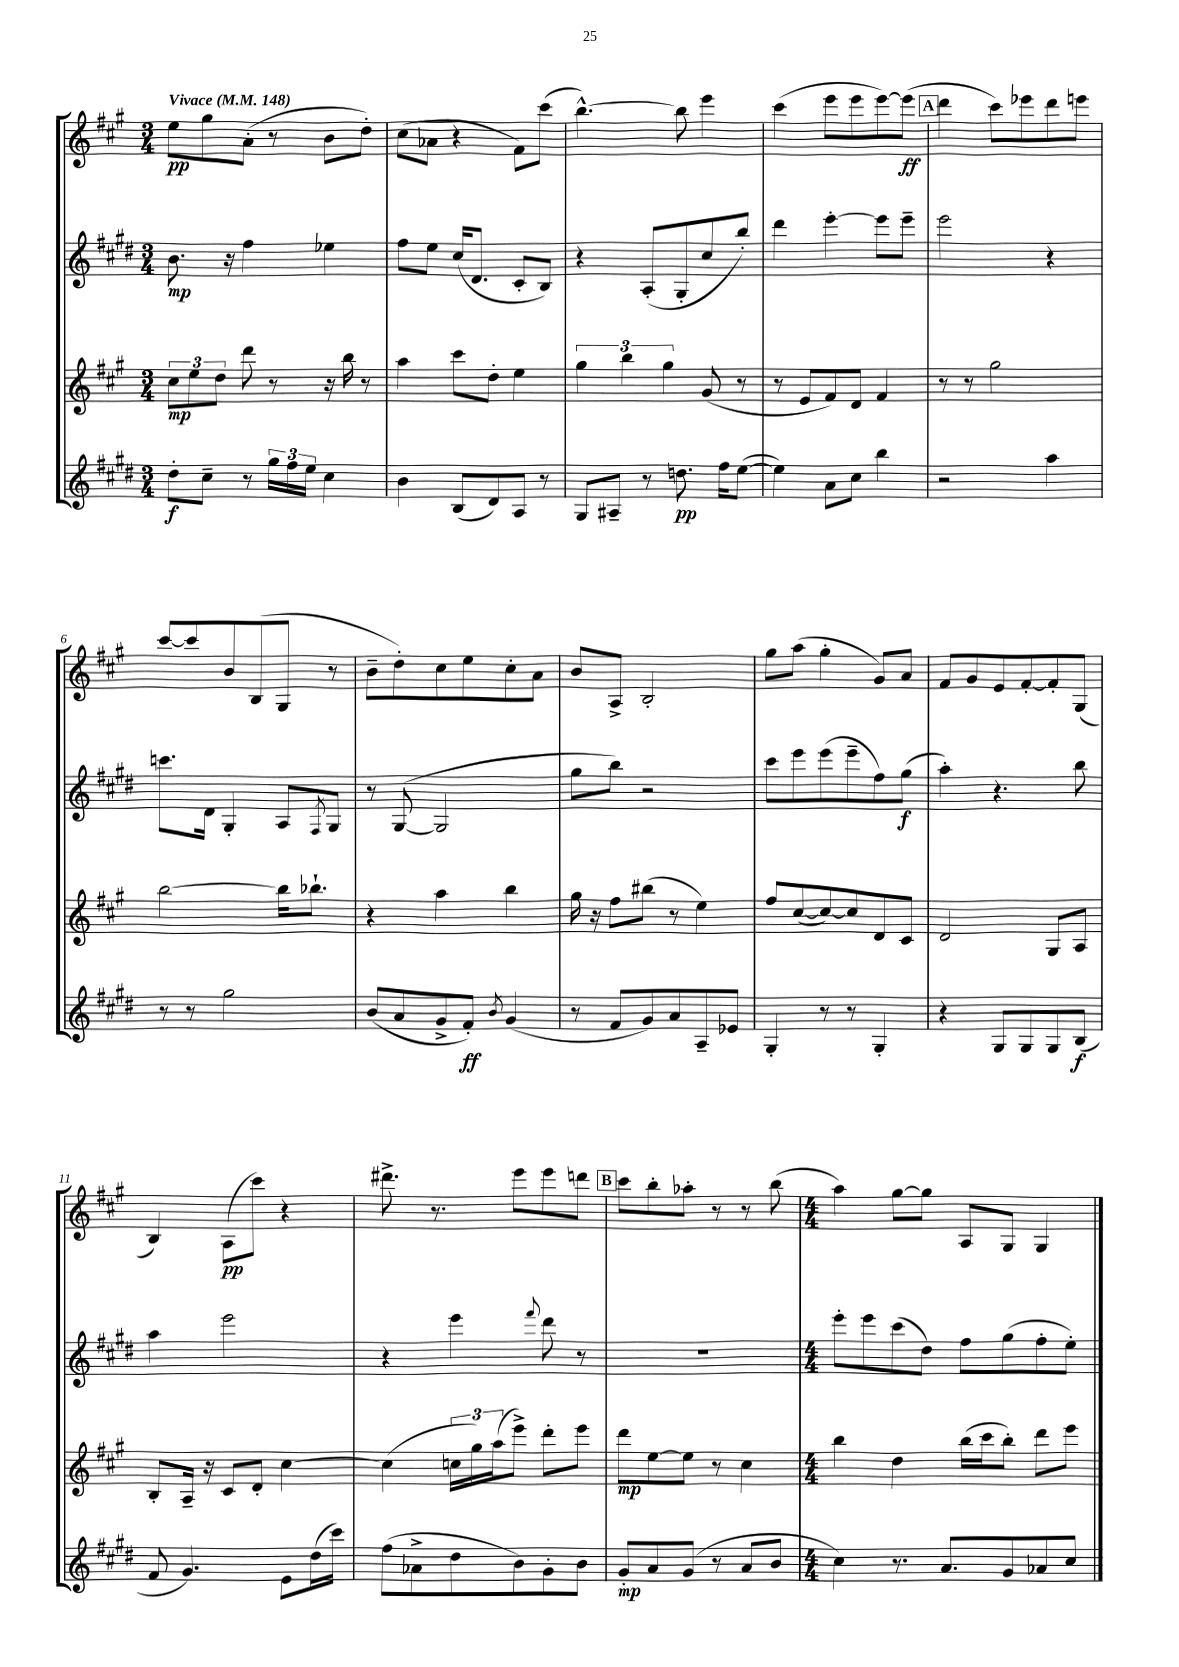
<<
\new StaffGroup <<
\new Staff = "s0" {
    \clef treble \key a \major \numericTimeSignature \time 3/4 \tempo "Vivace" 4 = 148
    e''8\pp gis''8 a'8-.( r8 b'8 d''8-.) |
    cis''8( aes'8 r4 fis'8) cis'''8( |
    b''4.~-^) b''8 e'''4 |
    cis'''4( e'''8 e'''8 e'''8~) e'''8\ff( |
    \mark \markup { \box "A" } d'''4 cis'''8) ees'''8 d'''8 e'''8 |
    cis'''8~ cis'''8 b'8 b8( gis8 r8 |
    b'8-- d''8-.) cis''8 e''8 cis''8-. a'8 |
    b'8 a8-> b2-. |
    gis''8 a''8( gis''4-. gis'8) a'8 |
    fis'8 gis'8 e'8 fis'8~-. fis'8-. gis8( |
    b4) a8\pp( cis'''8) r4 |
    dis'''8.-> r8. e'''8 e'''8 d'''8 |
    \mark \markup { \box "B" } cis'''8 b''8-. aes''8-. r8 r8 b''8( |
    \numericTimeSignature \time 4/4 a''4) gis''8~ gis''8 a8 gis8 gis4 \bar "|." |
}
\new Staff = "s1" {
    \clef treble \key e \major \numericTimeSignature \time 3/4
    b'8.\mp r16 fis''4 ees''4 |
    fis''8 e''8 cis''16( dis'8. cis'8-. b8) |
    r4 a8-.( gis8-. cis''8 b''8-.) |
    dis'''4 e'''4~-. e'''8 e'''8-- |
    \mark \markup { \box "A" } e'''2 r4 |
    c'''8. dis'16 gis4-. a8 \acciaccatura { fis8 } gis8 |
    r8 gis8~( gis2 |
    gis''8 b''8) r2 |
    cis'''8 e'''8 e'''8( e'''8-- fis''8) gis''8\f( |
    a''4-.) r4. b''8 |
    a''4 e'''2 |
    r4 e'''4 \appoggiatura { fis'''8 } dis'''8 r8 |
    \mark \markup { \box "B" } R2. |
    \numericTimeSignature \time 4/4 e'''8-. e'''8 cis'''8( dis''8) fis''8 gis''8( fis''8-. e''8-.) \bar "|." |
}
\new Staff = "s2" {
    \clef treble \key a \major \numericTimeSignature \time 3/4
    \tuplet 3/2 { cis''8\mp e''8 d''8 } d'''8 r8 r16 b''16 r8 |
    a''4 cis'''8 d''8-. e''4 |
    \tuplet 3/2 { gis''4 b''4 gis''4 } gis'8( r8 |
    r8 e'8 fis'8) d'8 fis'4 |
    \mark \markup { \box "A" } r8 r8 gis''2 |
    b''2~ b''16 bes''8.-! |
    r4 a''4 b''4 |
    gis''16 r16 fis''8 bis''8( r8 e''4) |
    fis''8 cis''8~( cis''8~) cis''8 d'8 cis'8 |
    d'2 gis8 a8 |
    b8-. a16-- r16 cis'8 d'8-. cis''4~ |
    cis''4( \tuplet 3/2 { c''16 gis''16) a''16( } e'''8->) d'''8-. e'''8 |
    \mark \markup { \box "B" } d'''8\mp e''8~ e''8 r8 cis''4 |
    \numericTimeSignature \time 4/4 b''4 d''4 b''16( cis'''16 b''8-.) d'''8 e'''8 \bar "|." |
}
\new Staff = "s3" {
    \clef treble \key e \major \numericTimeSignature \time 3/4
    dis''8-.\f cis''8-- r8 \tuplet 3/2 { gis''16 fis''16 e''16 } cis''4 |
    b'4 b8( dis'8) a8 r8 |
    gis8 ais8-- r8 d''8.\pp fis''16 e''8~( |
    e''4) a'8 cis''8 b''4 |
    \mark \markup { \box "A" } r2 a''4 |
    r8 r8 gis''2 |
    b'8( a'8 gis'8-> fis'8-.\ff) \acciaccatura { b'8 } gis'4( |
    r8 fis'8 gis'8) a'8 a8-- ees'8 |
    gis4-. r8 r8 gis4-. |
    r4 gis8 gis8 gis8 b8\f( |
    fis'8 gis'4.) e'8 dis''16( cis'''16) |
    fis''8( aes'8-> dis''8 b'8) gis'8-. b'8 |
    \mark \markup { \box "B" } gis'8-.\mp a'8 gis'8( r8 a'8 b'8 |
    \numericTimeSignature \time 4/4 cis''4) r8. a'8. gis'8 aes'8 cis''8 \bar "|." |
}
>>
>>
